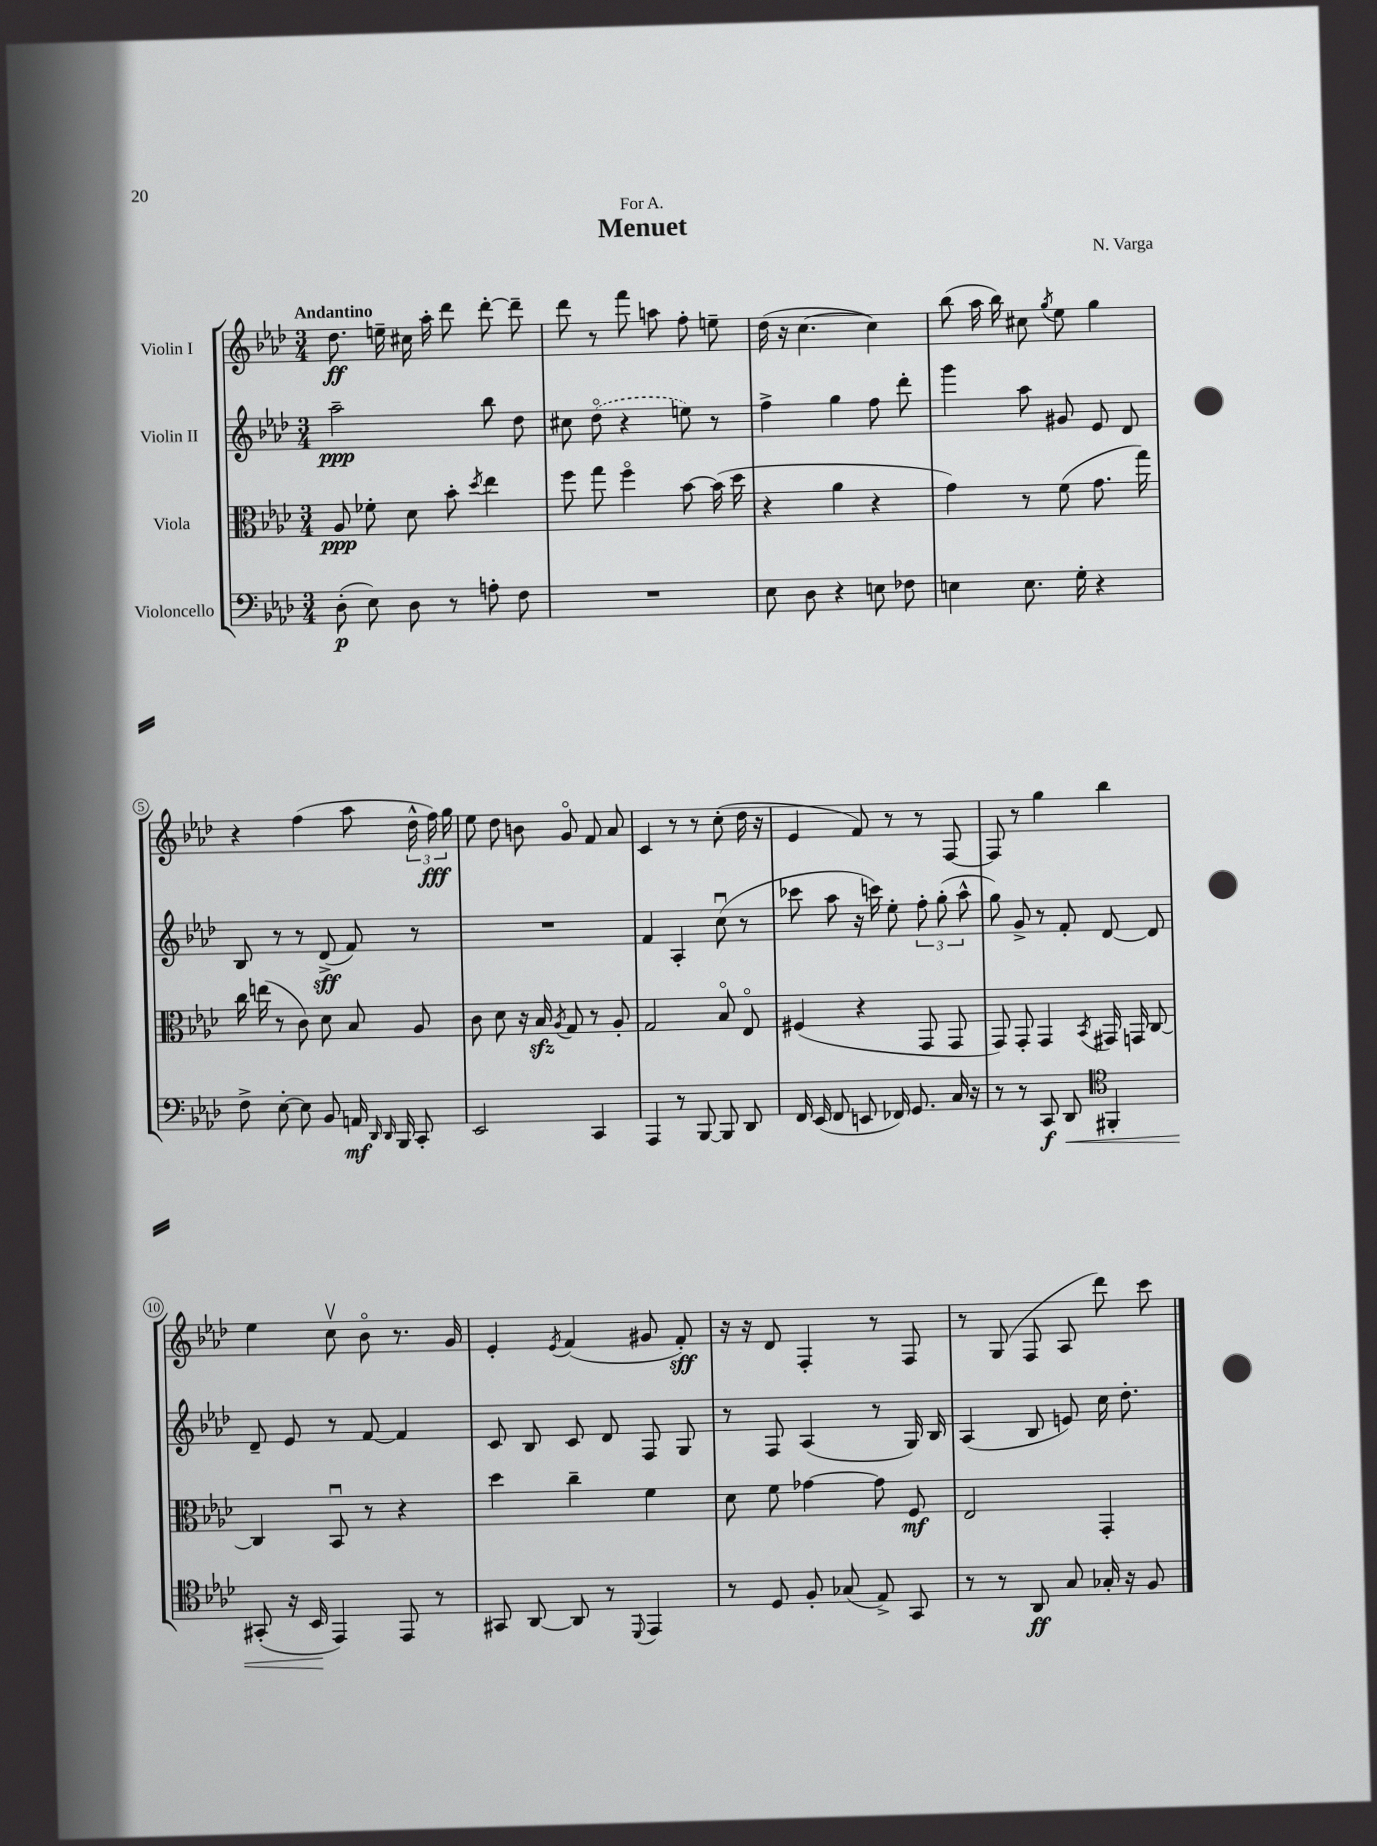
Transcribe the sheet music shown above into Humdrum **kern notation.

**kern	**kern	**kern	**kern
*staff4	*staff3	*staff2	*staff1
*clefF4	*clefC3	*clefG2	*clefG2
*k[b-e-a-d-]	*k[b-e-a-d-]	*k[b-e-a-d-]	*k[b-e-a-d-]
*M3/4	*M3/4	*M3/4	*M3/4
(8D-'	8A-	2aa-~	8.dd-
8E-)	8f-'	.	.
.	.	.	16ee~
8D-	8d-	.	16cc#
.	.	.	16aa-'
8r	8b-'	.	8ddd-
.	8qdd-	.	.
8A'	4ee-	8bb-	[8ddd-'
8F	.	8dd-	8ddd-~]
=	=	=	=
2.r	8ff	8cc#	8ddd-
.	8gg	(8dd-o	8r
.	4ffo	4r	8fff
.	.	.	8aa
.	[8b-	8ee)	8ff'
.	(16b-]	8r	8ee~
.	16dd-	.	.
=	=	=	=
8E-	4r	4ff^	(16dd-
.	.	.	16r
8D-	.	.	[4.cc
4r	4a-	4gg	.
8E	4r	8ff	4cc])
8F-	.	8ddd-'	.
=	=	=	=
4E	4g)	4ggg	(8bb-
.	.	.	16aa-
.	.	.	16bb-)
8.E	8r	8aa-	8cc#
.	.	.	8qgg
.	(8f	8g#	8ee-
16G'	.	.	.
4r	8.g	8e-	4gg
.	.	8d-	.
.	16gg)	.	.
=	=	=	=
8F^	16cc	8B-	4r
.	(16ee	.	.
[8E-'	8r	8r	.
8E-]	8c)	8r	(4ff
8BB-	8d-	(8d-^	.
16AA	8B-	8f)	8aa-
16qqDD-	.	.	.
16qqDD-	.	.	.
16BBB-	.	.	.
8CC'	8A-	8r	24dd-^^
.	.	.	24ff)
.	.	.	24gg
=	=	=	=
2EE-	8c	2.r	8ee-
.	8d-	.	8dd-
.	16r	.	8b
.	16B-	.	.
.	8qA-	.	.
.	8G	.	8go
4CC	8r	.	8f
.	8A-'	.	8a-
=	=	=	=
4AAA-	2G	4f	4c
8r	.	4A-'	8r
[8BBB-	.	.	8r
8BBB-]	8B-o	(8ccu	(8cc'
8DD-	8E-o	8r	16dd-
.	.	.	16r
=	=	=	=
16FF	(4F#	8ccc-	4e-
(16EE-	.	.	.
8FF	.	8aa-	.
8EE	4r	16r	8f)
.	.	16ccc)	.
16FF-)	.	8ee-'	8r
8.GG	.	.	.
.	8GG	12ff'	8r
.	.	(12gg'	.
16C	8GG	.	[8F
.	.	12aa-^^	.
16r	.	.	.
=	=	=	=
8r	8GG)	8gg)	8F]
8r	8GG'	8g^	8r
8CC	4GG	8r	4gg
8DD-	.	8f'	.
*clefC4	*	*	*
.	8qBB-	.	.
4FF#'	16GG#	[8d-	4bb-
.	16GG	.	.
.	[8C	8d-]	.
=	=	=	=
(8GG#'	4C]	8d-~	4ee-
16r	.	8e-	.
16BB-	.	.	.
4EE-)	8BB-u	8r	8ccv
.	8r	[8f	8b-o
8EE-	4r	4f]	8.r
8r	.	.	.
.	.	.	16g
=	=	=	=
8GG#	4dd-	8c	4e-'
[8AA-	.	8B-	.
.	.	.	8qe-
8AA-]	4cc~	8c	(4f
8r	.	8d-	.
8qqDD-	.	.	.
4EE-	4f	8F	8g#
.	.	8G	8f')
=	=	=	=
8r	8d-	8r	16r
.	.	.	16r
8D-	8f	8F	8d-
8F'	[4g-	(4A-	4F'
(8G-	.	.	.
8E-^)	8g-]	8r	8r
8GG	8F	16G)	8F
.	.	16B-	.
=	=	=	=
8r	2E-	(4A-	8r
8r	.	.	(8G
8AA-	.	8B-	8F
8G	.	8e)	8A-
16G-'	4GG'	16cc	8ddd-)
16r	.	8.dd-'	.
8F	.	.	8ccc
==	==	==	==
*-	*-	*-	*-
